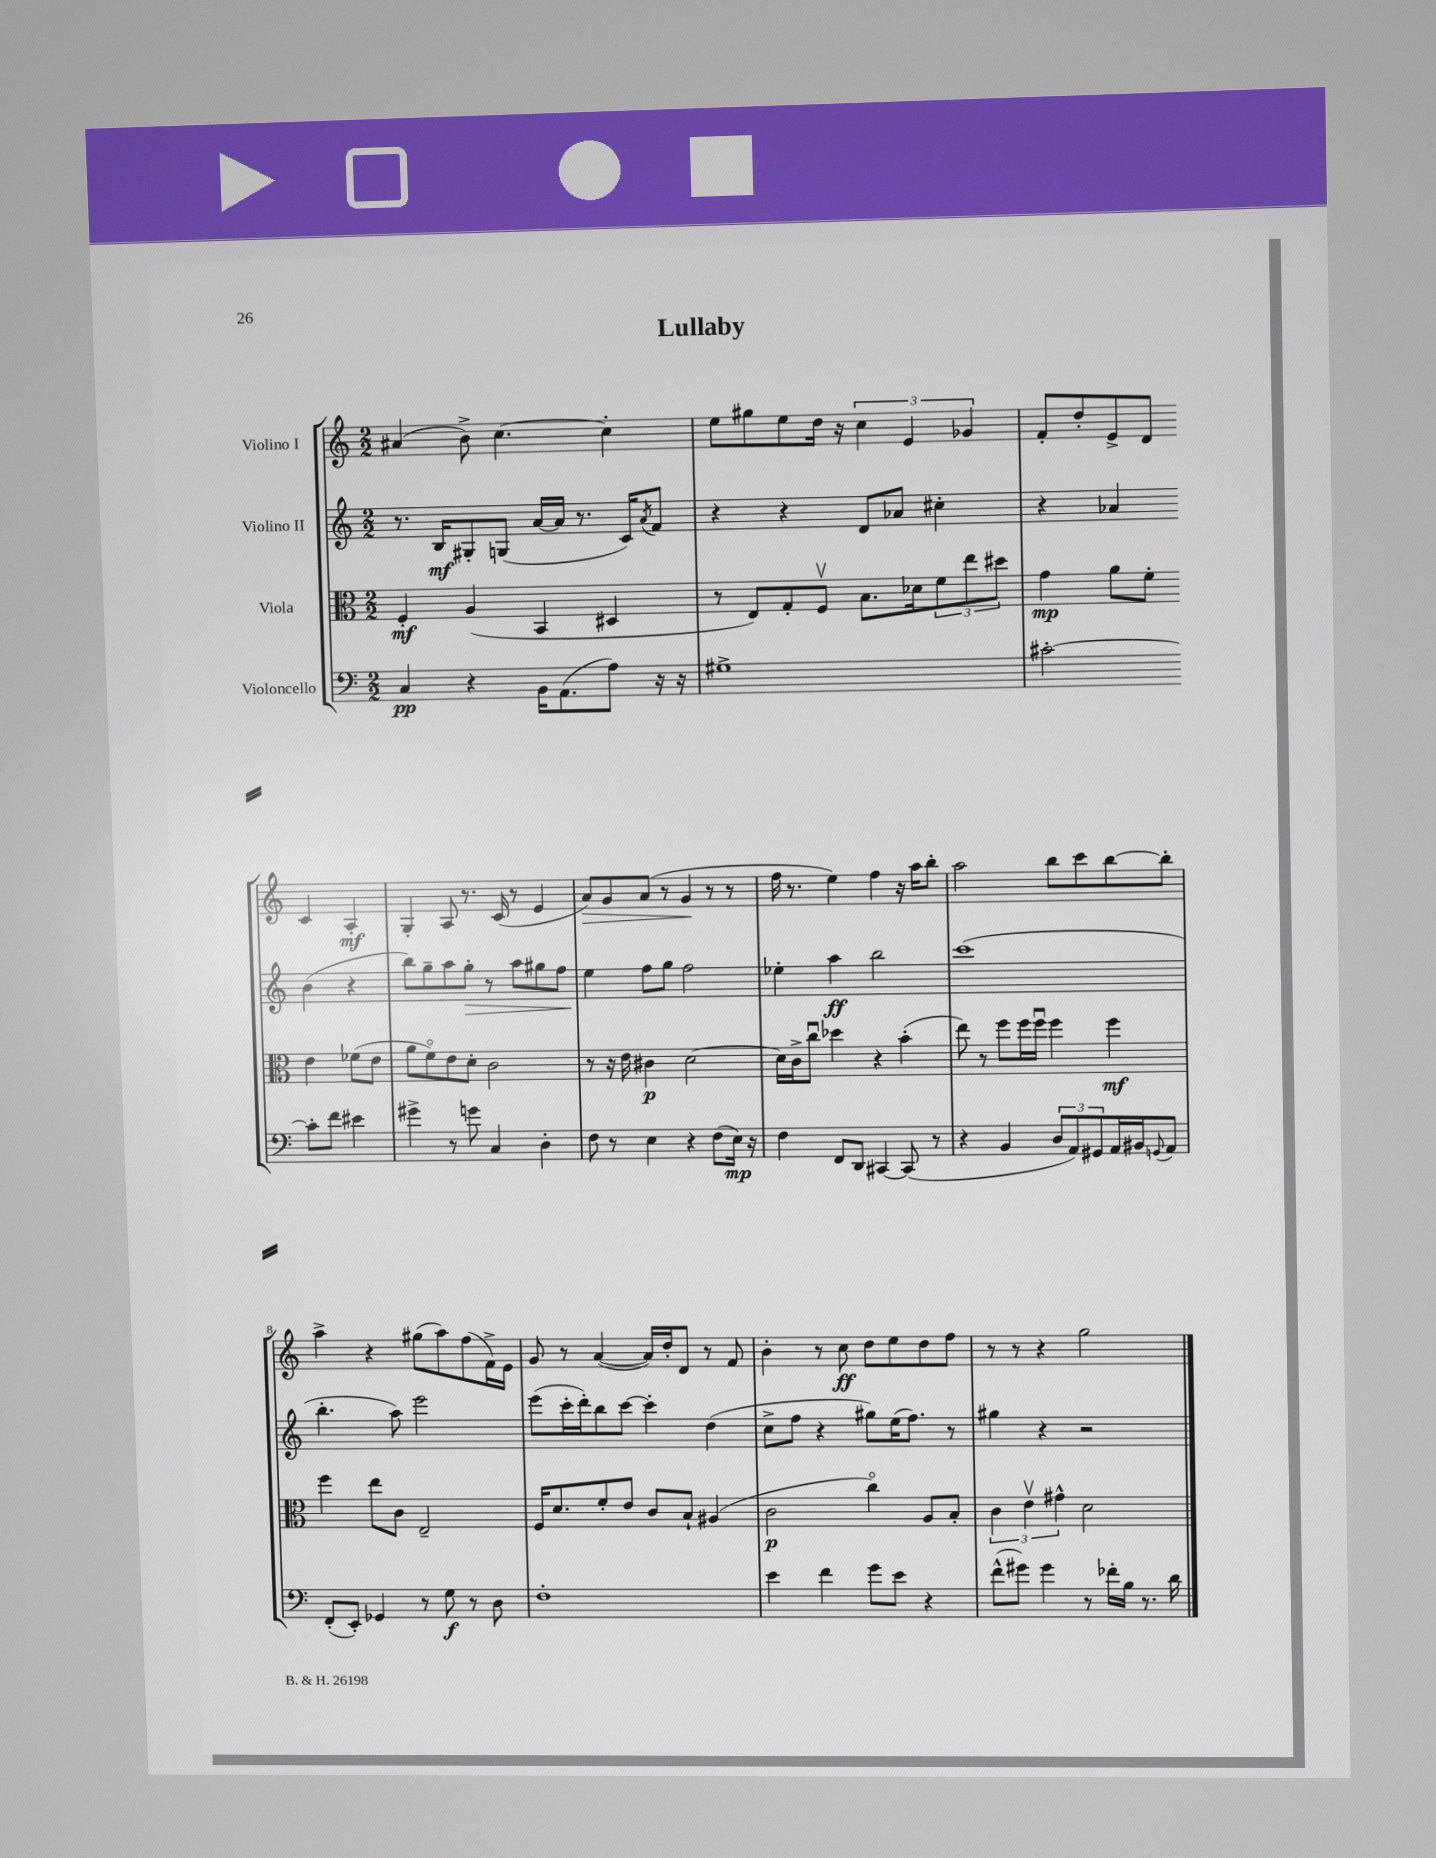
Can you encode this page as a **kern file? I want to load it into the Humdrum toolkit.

**kern	**kern	**kern	**kern
*staff4	*staff3	*staff2	*staff1
*clefF4	*clefC3	*clefG2	*clefG2
*k[]	*k[]	*k[]	*k[]
*M2/2	*M2/2	*M2/2	*M2/2
4C/	4F'/	8.r	(4a#/
.	.	16B/LK	.
4r	(4A/	8G#'/	8b^\)
.	.	(8G/J	[4.cc\
16BB\LK	4BB/	[16a/LL	.
(8.AA\	.	16a/]JJ	.
.	.	8.r	.
8A\J)	4D#/	.	4cc'\]
.	.	16c/LK)	.
.	.	8qa/	.
16r	.	8f/J	.
16r	.	.	.
=	=	=	=
1G#^	8r	4r	8ee\L
.	8E/L)	.	8gg#\
.	8G'/	4r	8ee\
.	8Fv/J	.	16dd\Jk
.	.	.	16r
.	8.B\L	8d/L	6cc\
.	.	8a-/J	.
.	.	.	6e/
.	16d-\k	.	.
.	12f\	4cc#'\	.
.	12ee\	.	6g-/
.	12dd#\J	.	.
=	=	=	=
[2c#'\	4g\	4r	8f'/L
.	.	.	8dd'/
.	8a\L	4a-/	8e^/
.	8f'\J	.	8d/J
8c#'\]L	4e\	(4b\	4c/
8f\J	.	.	.
4e#\	(8f-\L	4r	4A'/
.	8e\J	.	.
=	=	=	=
4g#^\	8a\L	8bb\L)	4G'/
.	8fo\)	8gg~\	.
8r	8e\	8aa\	8A/
8g\	8d'\J	8gg'\J	8.r
4C/	2c\	8r	.
.	.	.	(16c/
.	.	8aa\L	8r
4D'\	.	8gg#\	4e/
.	.	8ff\J	.
=	=	=	=
8F\	8r	4ee\	8a/L)
8r	16r	.	8g/
.	16e\	.	.
4E\	4c#\	8ff\L	(8a/J
.	.	8gg\J	8r
4r	[2d\	2ff\	4g/
(8F\L	.	.	8r
16E\Jk)	.	.	8r
16r	.	.	.
=	=	=	=
4F\	16d\]LL	4ee-'\	16ff\
.	16c^\J	.	8.r
.	8ccu\J	.	.
8FF/L	4dd-\	4aa\	4ee\)
8DD/J	.	.	.
[4CC#/	4r	2bb\	4ff\
(8CC#/]	(4b'\	.	16r
.	.	.	16aa\LK
8r	.	.	8bb'\J
=	=	=	=
4r	8ee\)	(1ccc	2aa\
.	8r	.	.
4BB/	8ff\L	.	.
.	16ff\L	.	.
.	16ffu\JJ	.	.
12D/L	4ff\	.	8bb\L
12AA/)	.	.	.
.	.	.	8ccc\
12GG#/	.	.	.
16AA/L	4ff\	.	[8bb\
16BB#/J	.	.	.
8qqGG/	.	.	.
8AA/J	.	.	8bb'\]J
=	=	=	=
(8FF'/L	4ff\	4.bb'\	4aa^\
8EE'/J)	.	.	.
4GG-/	8ee\L	.	4r
.	8c\J	8aa\)	.
8r	2E~/	2eee\	(8gg#\L
8G\	.	.	8aa\)
8r	.	.	(8ff\
8D\	.	.	16f^\L)
.	.	.	16e\JJ
=	=	=	=
1F'	16F/LK	(8eee\L	8g/
.	8.d/	.	.
.	.	16ccc'\L	8r
.	.	16ddd'\J)	.
.	8f'/	8bb\	([4a/
.	8e/J	[8ccc\J	.
.	8c/L	4ccc'\]	16a/]LL)
.	.	.	16dd'/J
.	8B`/J	.	8d/J
.	(4A#/	(4dd\	8r
.	.	.	8f/
=	=	=	=
4e\	2c\	8cc^\L	4b'\
.	.	8ff\J	.
4f\	.	4r	8r
.	.	.	8cc\
8g\L	4cco\)	8gg#\L)	8dd\L
8e\J	.	(16ee\K	8ee\
.	.	8.ff\J)	.
4r	8A/L	.	8dd\
.	8B'/J	8r	8ff\J
=	=	=	=
(8f^^\L	6c\	4gg#\	8r
8g#\J)	.	.	8r
.	6ev\	.	.
4g#\	.	4r	4r
.	6g#^^\	.	.
8r	2d\	2r	2gg\
16f-'\LL	.	.	.
16B\JJ	.	.	.
8.r	.	.	.
16d\	.	.	.
==	==	==	==
*-	*-	*-	*-
